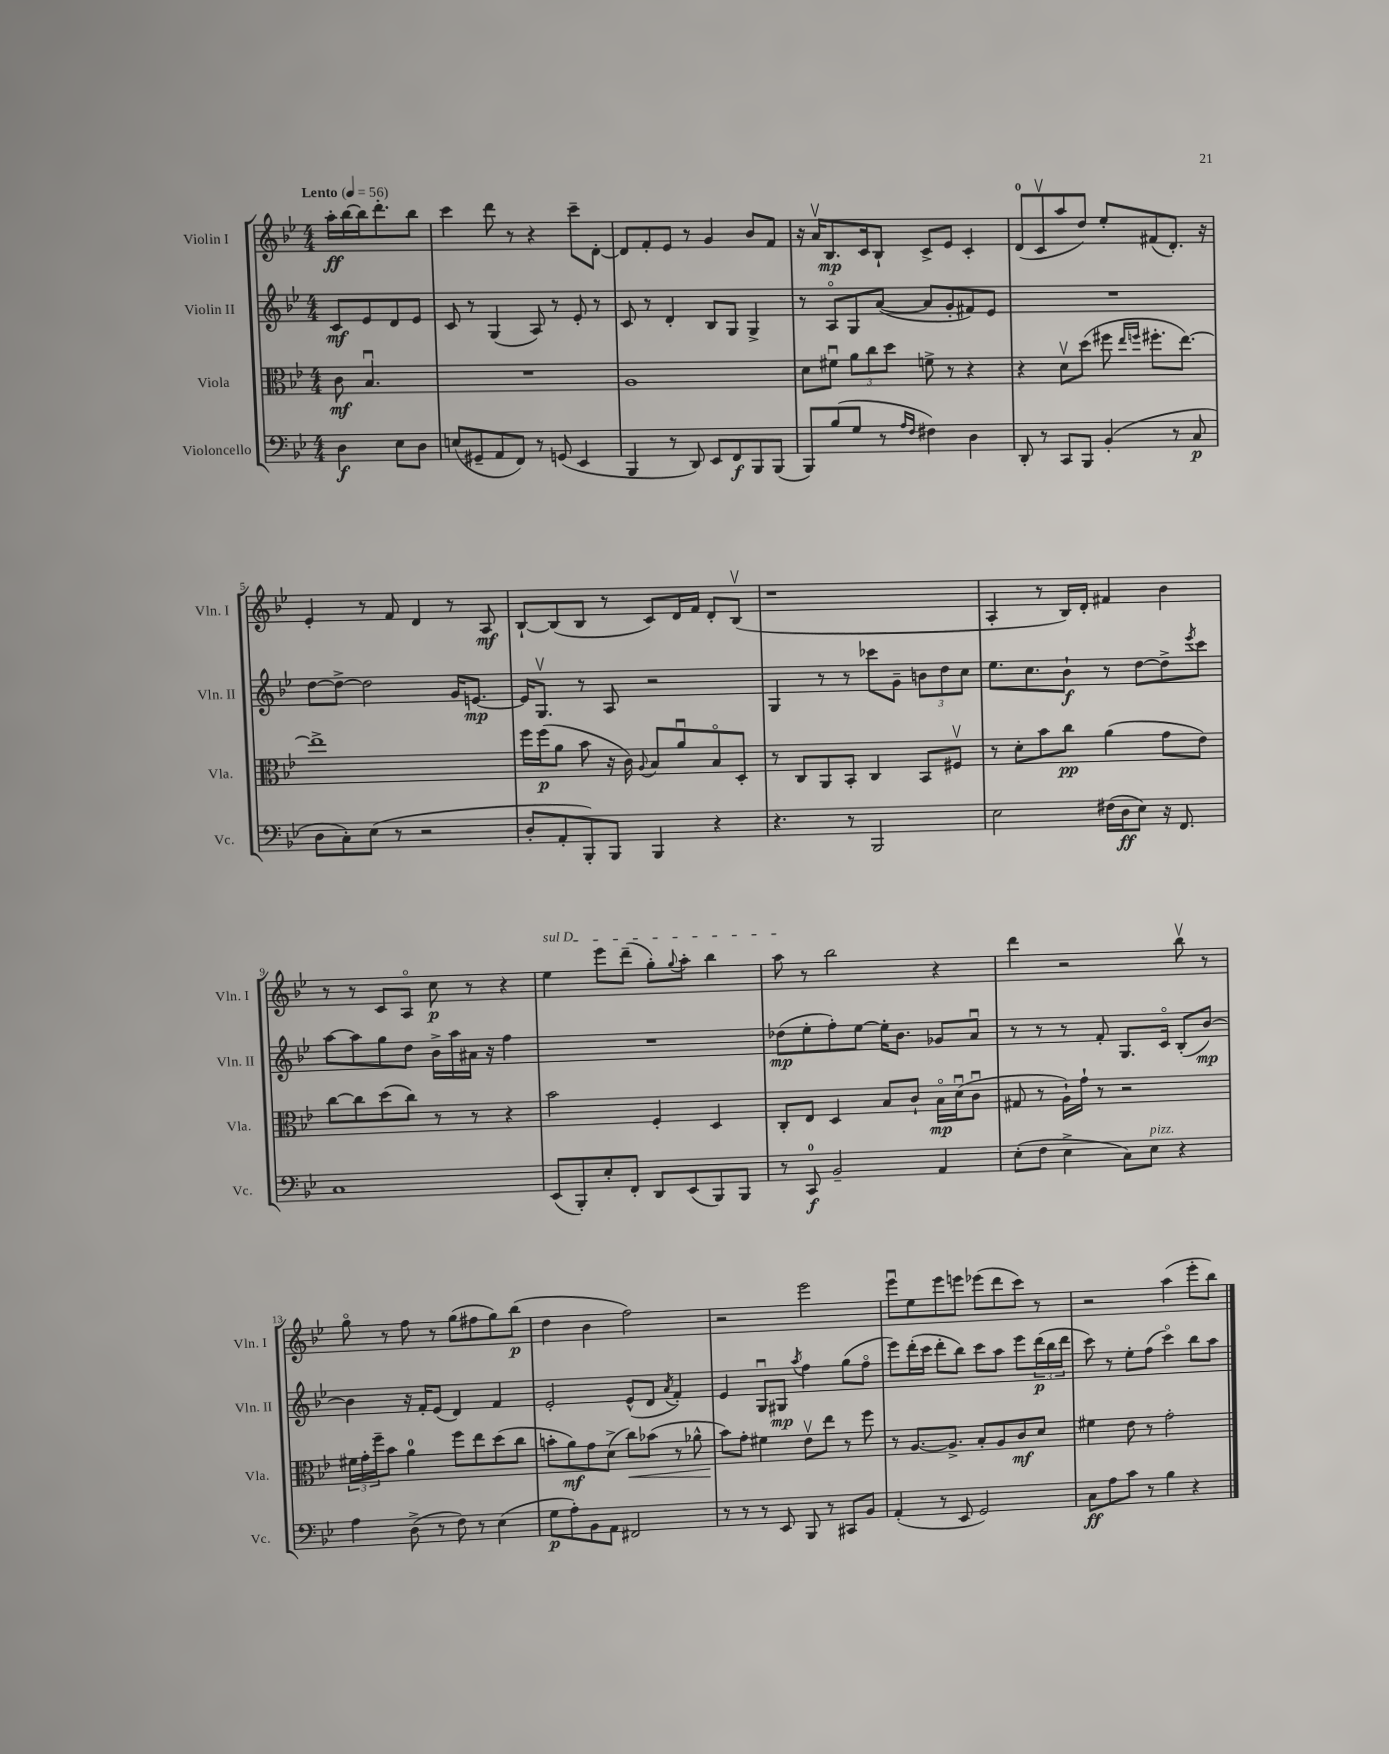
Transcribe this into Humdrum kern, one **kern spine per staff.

**kern	**kern	**kern	**kern
*staff4	*staff3	*staff2	*staff1
*clefF4	*clefC3	*clefG2	*clefG2
*k[b-e-]	*k[b-e-]	*k[b-e-]	*k[b-e-]
*M4/4	*M4/4	*M4/4	*M4/4
*MM56	*MM56	*MM56	*MM56
4D\	8c\	8c/L	16aa'\LL
.	.	.	[16bb-\
.	4.B-u/	8e-/	16bb-\]J
.	.	.	8.ddd'\
8E-\L	.	8d/	.
8D\J	.	8e-/J	8bb-\J
=	=	=	=
(8E/L	1r	8c/	4ccc\
8GG#~/	.	8r	.
8AA/	.	(4G/	8ddd\
8FF/J)	.	.	8r
8r	.	8A/)	4r
(8GG/	.	8r	.
4EE-/	.	8e-'/	8ccc~\L
.	.	8r	[8d'\J
=	=	=	=
4BBB-/	1A	8c/	8d/]L
.	.	8r	8f'/
8r	.	4d'/	8e-/J
8DD/)	.	.	8r
8EE-/L	.	8B-/L	4g/
8FF/	.	8G/J	.
8BBB-/	.	4G^/	8b-/L
(8BBB-/J	.	.	8f/J
=	=	=	=
8BBB-/L)	8d\L	8r	16r
.	.	.	16av/LK
(8B-/	8f#u\J	8Ao/L	8.B-/
8G/J	12a\L	8G/	.
.	.	.	16c/k
.	12cc\	.	.
8r	.	([8a/J	8B-`/J
.	12dd\J	.	.
16qqA/LL	.	.	.
16qqF/JJ	.	.	.
4F#\)	8f^\	8a/]L	8c^/L
.	8r	8g'/	8e-/J
4D\	4r	8f#/)	4c'/
.	.	8e-/J	.
=	=	=	=
8DD'/	4r	1r	(8d/L
8r	.	.	8cv/
8CC/L	8dv\L	.	8aa/
8BBB-/J	(8dd\J	.	8dd/J)
(4BB-'/	8ff#\	.	8ee-'/L
.	16qqee-/LL	.	.
.	16qqff/JJ	.	.
.	8.ff#'\L	.	(8f#/
8r	.	.	8.d'/J)
.	[8.ee-\J)	.	.
8C/	.	.	.
.	.	.	16r
=	=	=	=
8D\L	1ee-^]	[8dd\L	4e-'/
8C'\)	.	8dd^\_J	.
(8E-\J	.	2dd\]	8r
8r	.	.	8f/
2r	.	.	4d/
.	.	16g/LK	8r
.	.	[8.e/J	.
.	.	.	8A/
=	=	=	=
8D'/L	16ff\LL	16e/]LK	[8B-`/L
.	(16ff\J	8.Gv/J	.
8AA'/	8a\J	.	(8B-/]
8BBB-'/)	8b-\	8r	8B-/J
8BBB-/J	16r	8A/	8r
.	16c\)	.	.
.	8qqA/	.	.
4BBB-/	8B-/L	2r	8c/L)
.	8au/	.	16d/L
.	.	.	16f/JJ
4r	8B-o/	.	8d'/L
.	8D'/J	.	(8B-v/J
=	=	=	=
4.r	8r	4G/	1r
.	8C/L	.	.
.	8AA/	8r	.
8r	8BB-'/J	8r	.
2BBB-/	4C/	8ccc-\L	.
.	.	8g~\J	.
.	8BB-/L	12b\L	.
.	.	12dd\	.
.	8F#v/J	.	.
.	.	12cc\J	.
=	=	=	=
2E-\	8r	8.ee-\L	4A'/
.	8d'\L	.	.
.	.	8.cc\	.
.	8b-\	.	8r
.	8cc\J	8b-`\J	16B-/LL)
.	.	.	16d'/JJ
(16F#\LL	(4a\	8r	4f#/
16D\J	.	.	.
8E-\J)	.	[8dd\L	.
16r	8g\L	8dd^\]	4b-\
8.FF/	.	.	.
.	.	8qeee-/	.
.	8e-\J)	8ccc\J	.
=	=	=	=
1C	[8cc\L	[8aa\L	8r
.	8cc\]	8aa\]	8r
.	(8dd\	8gg\	8c/L
.	8cc\J)	8dd\J	8Ao/J
.	8r	16b-^\LL	8cc\
.	.	16aa\	.
.	8r	16a#\JJ	8r
.	.	16r	.
.	4r	4ff\	4r
=	=	=	=
(8EE-/L	2b-\	1r	4ee-\
8BBB-'/)	.	.	.
8E-'/	.	.	8eee-\L
8FF'/J	.	.	(8ddd~\J
8DD/L	4F'/	.	8gg'\L)
.	.	.	8qqgg/
(8EE-/	.	.	8aa'\J
8BBB-/)	4D/	.	4bb-\
8BBB-/J	.	.	.
=	=	=	=
8r	8C'/L	(8dd-\L	8aa\
8CC/	8E-/J	8ee-'\	8r
2BB-~/	4D/	8ff'\)	2bb-\
.	.	[8ee-\J	.
.	8B-/L	16ee-'\]LK	.
.	.	8.b-\J	.
.	8c`/J	.	.
4AA/	16B-o\LL	8g-/L	4r
.	(16du\J	.	.
.	8cu\J	8au/J	.
=	=	=	=
(8E-'\L	8G#/	8r	4ddd\
8F\J	8r	8r	.
4E-^\	16A`\LL)	8r	2r
.	16g`\JJ	.	.
.	8r	8f'/	.
8C\L)	2r	8.G/L	.
8E-\J	.	.	.
.	.	16co/Jk	.
4r	.	(8B-'/L	8bb-v\
.	.	[8b-/J)	8r
=	=	=	=
4A\	24f#\LL	4b-\]	8ggo\
.	24g'\	.	.
.	24ff~\J	.	.
.	8b-\J	.	8r
(8D^\	4a\	16r	8ff\
.	.	16f'/LK	.
8r	.	(8e-/J	8r
8F\)	8ff\L	4d/)	(8gg\L
8r	8ee-\	.	8ff#\
(4E-\	(8dd\	4f/	8gg\)
.	8cc\J	.	(8bb-\J
=	=	=	=
8G\L	8b'\L	2e-'/	4dd\
8A'\)	8a\)	.	.
8BB-\	8g\	.	4b-\
8AA\J	(8d^\J	.	.
2FF#/	8cc\L)	(8e-^^/L	2ff\)
.	(8b-\J	8d/J	.
.	.	8qa/	.
.	8r	4f'/)	.
.	8a-^^\	.	.
=	=	=	=
8r	8b-\L)	4e-/	2r
8r	8g'\J	.	.
8r	4f#\	8Gu/L	.
8EE-/	.	8G#/J	.
.	.	8qaa/	.
8BBB-/	8e-v\L	4ff\	2eee-\
8r	8ee-\J	.	.
8CC#/L	8r	(8gg\L	.
8BB-/J	8ff\	8ffo\J	.
=	=	=	=
(4AA'/	8r	8eee-\L)	8eee-u\L
.	[8.A/L	(16ddd'\L	8ee-\
.	.	16ccc\JJ	.
8r	.	8ddd'\L	8eee-\
.	8.A^/]J	.	.
8EE-/	.	8bb-\J)	8eee\J
2GG/)	8B-'/L	8ccc\L	(8eee-\L
.	8A/	8aa\J	8ddd\
.	8c/	8eee-\L	8ccc\J)
.	8d/J	(24ddd\L	8r
.	.	24bb-\	.
.	.	24ddd\JJ	.
=	=	=	=
8C\L	4f#\	8ccc\)	2r
8A\	.	8r	.
8c\J	8e-\	8ee-'\L	.
8r	8r	(8ff\J	.
4B-\	2g'\	4ccco\)	(4aa\
4r	.	8bb-\L	8eee-'\L
.	.	8aa\J	8bb-\J)
==	==	==	==
*-	*-	*-	*-
